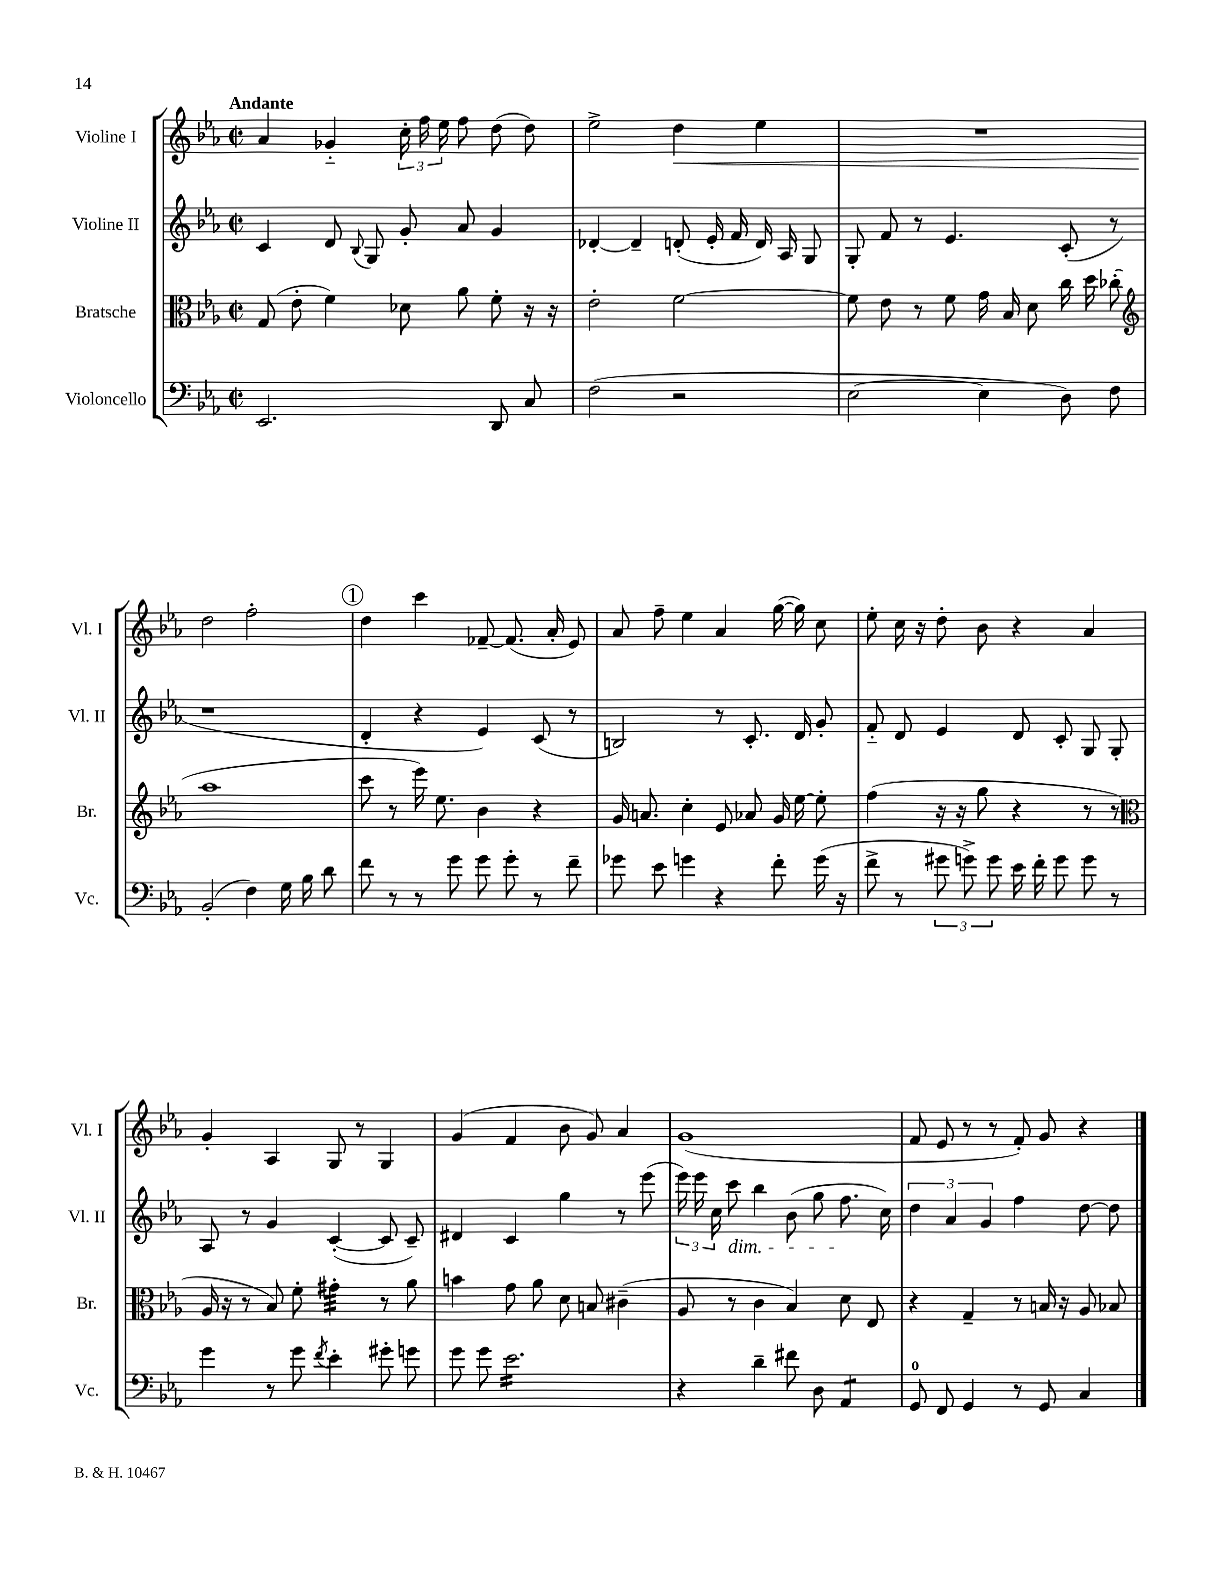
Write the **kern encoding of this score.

**kern	**kern	**kern	**kern
*staff4	*staff3	*staff2	*staff1
*clefF4	*clefC3	*clefG2	*clefG2
*k[b-e-a-]	*k[b-e-a-]	*k[b-e-a-]	*k[b-e-a-]
*M2/2	*M2/2	*M2/2	*M2/2
*met(c|)	*met(c|)	*met(c|)	*met(c|)
2.EE-	(8G	4c	4a-
.	8e-'	.	.
.	4f)	8d	4g-'~
.	.	8qqB-	.
.	.	8G	.
.	8d-	8g'	24cc'
.	.	.	24ff
.	.	.	24ee-
.	8a-	8a-	8ff
8DD	8f'	4g	(8dd
8C	16r	.	8dd)
.	16r	.	.
=	=	=	=
(2F	2e-'	[4d-'	2ee-^
.	.	4d-~]	.
2r	[2f	(8d'	4dd
.	.	16e-'	.
.	.	16f	.
.	.	16d)	4ee-
.	.	16A-	.
.	.	8G	.
=	=	=	=
[2E-	8f]	8G'	1r
.	8e-	8f	.
.	8r	8r	.
.	8f	4.e-	.
4E-]	16g	.	.
.	16B-	.	.
.	8d	.	.
8D)	16cc	(8c'	.
.	16dd	.	.
8F	(8cc-'	8r	.
=	=	=	=
*	*clefG2	*	*
(2BB-'	1aa-	1r	2dd
4F)	.	.	2ff'
16G	.	.	.
16B-	.	.	.
8d	.	.	.
=	=	=	=
8f	8ccc	4d'	4dd
8r	8r	.	.
8r	16eee-)	4r	4ccc
.	8.ee-	.	.
8g	.	.	.
8g	4b-	4e-)	[8f-~
8g'	.	.	(8.f-]
8r	4r	(8c	.
.	.	.	16a-'
8f~	.	8r	8e-)
=	=	=	=
8g-	16g	2B)	8a-
.	8.a	.	.
8e-	.	.	8ff~
4g	4cc'	.	4ee-
4r	8e-	8r	4a-
.	8a-	8.c'	.
8f'	16g	.	([16gg
.	[16ee-	16d	16gg])
(16g	8ee-']	8g'	8cc
16r	.	.	.
=	=	=	=
8f^	(4ff	8f'~	8ee-'
8r	.	8d	16cc
.	.	.	16r
12g#	16r	4e-	8dd'
.	16r	.	.
12g^)	.	.	.
.	8gg	.	8b-
12g	.	.	.
16e-	4r	8d	4r
16f'	.	.	.
8g	.	8c'	.
8g	8r	8G	4a-
8r	8r	8G'	.
=	=	=	=
*	*clefC3	*	*
4g	16A-	8A-	4g'
.	16r	.	.
.	8r	8r	.
8r	8B-)	4g	4A-
8g	8f'	.	.
8qf	.	.	.
4e-'	4g#'	([4c'	8G
.	.	.	8r
8g#'	8r	8c]	4G
8g	8a-	8c~)	.
=	=	=	=
8g	4b	4d#	(4g
8g	.	.	.
2.e-	8g	4c	4f
.	8a-	.	.
.	8d	4gg	8b-
.	8B	.	8g)
.	(4c#~	8r	4a-
.	.	(8eee-	.
=	=	=	=
4r	8A-	24eee-)	(1g
.	.	24eee-	.
.	.	24cc	.
.	8r	8ccc	.
4d~	4c	4bb-	.
8f#	4B-)	(8b-	.
8D	.	8gg	.
4AA-	8d	8.ff	.
.	8E-	.	.
.	.	16cc)	.
=	=	=	=
8GG	4r	6dd	8f
8FF	.	.	8e-
.	.	6a-	.
4GG	4G~	.	8r
.	.	6g	.
.	.	.	8r
8r	8r	4ff	8f')
8GG	16B	.	8g
.	16r	.	.
4C	8A-	[8dd	4r
.	8B-	8dd]	.
==	==	==	==
*-	*-	*-	*-
